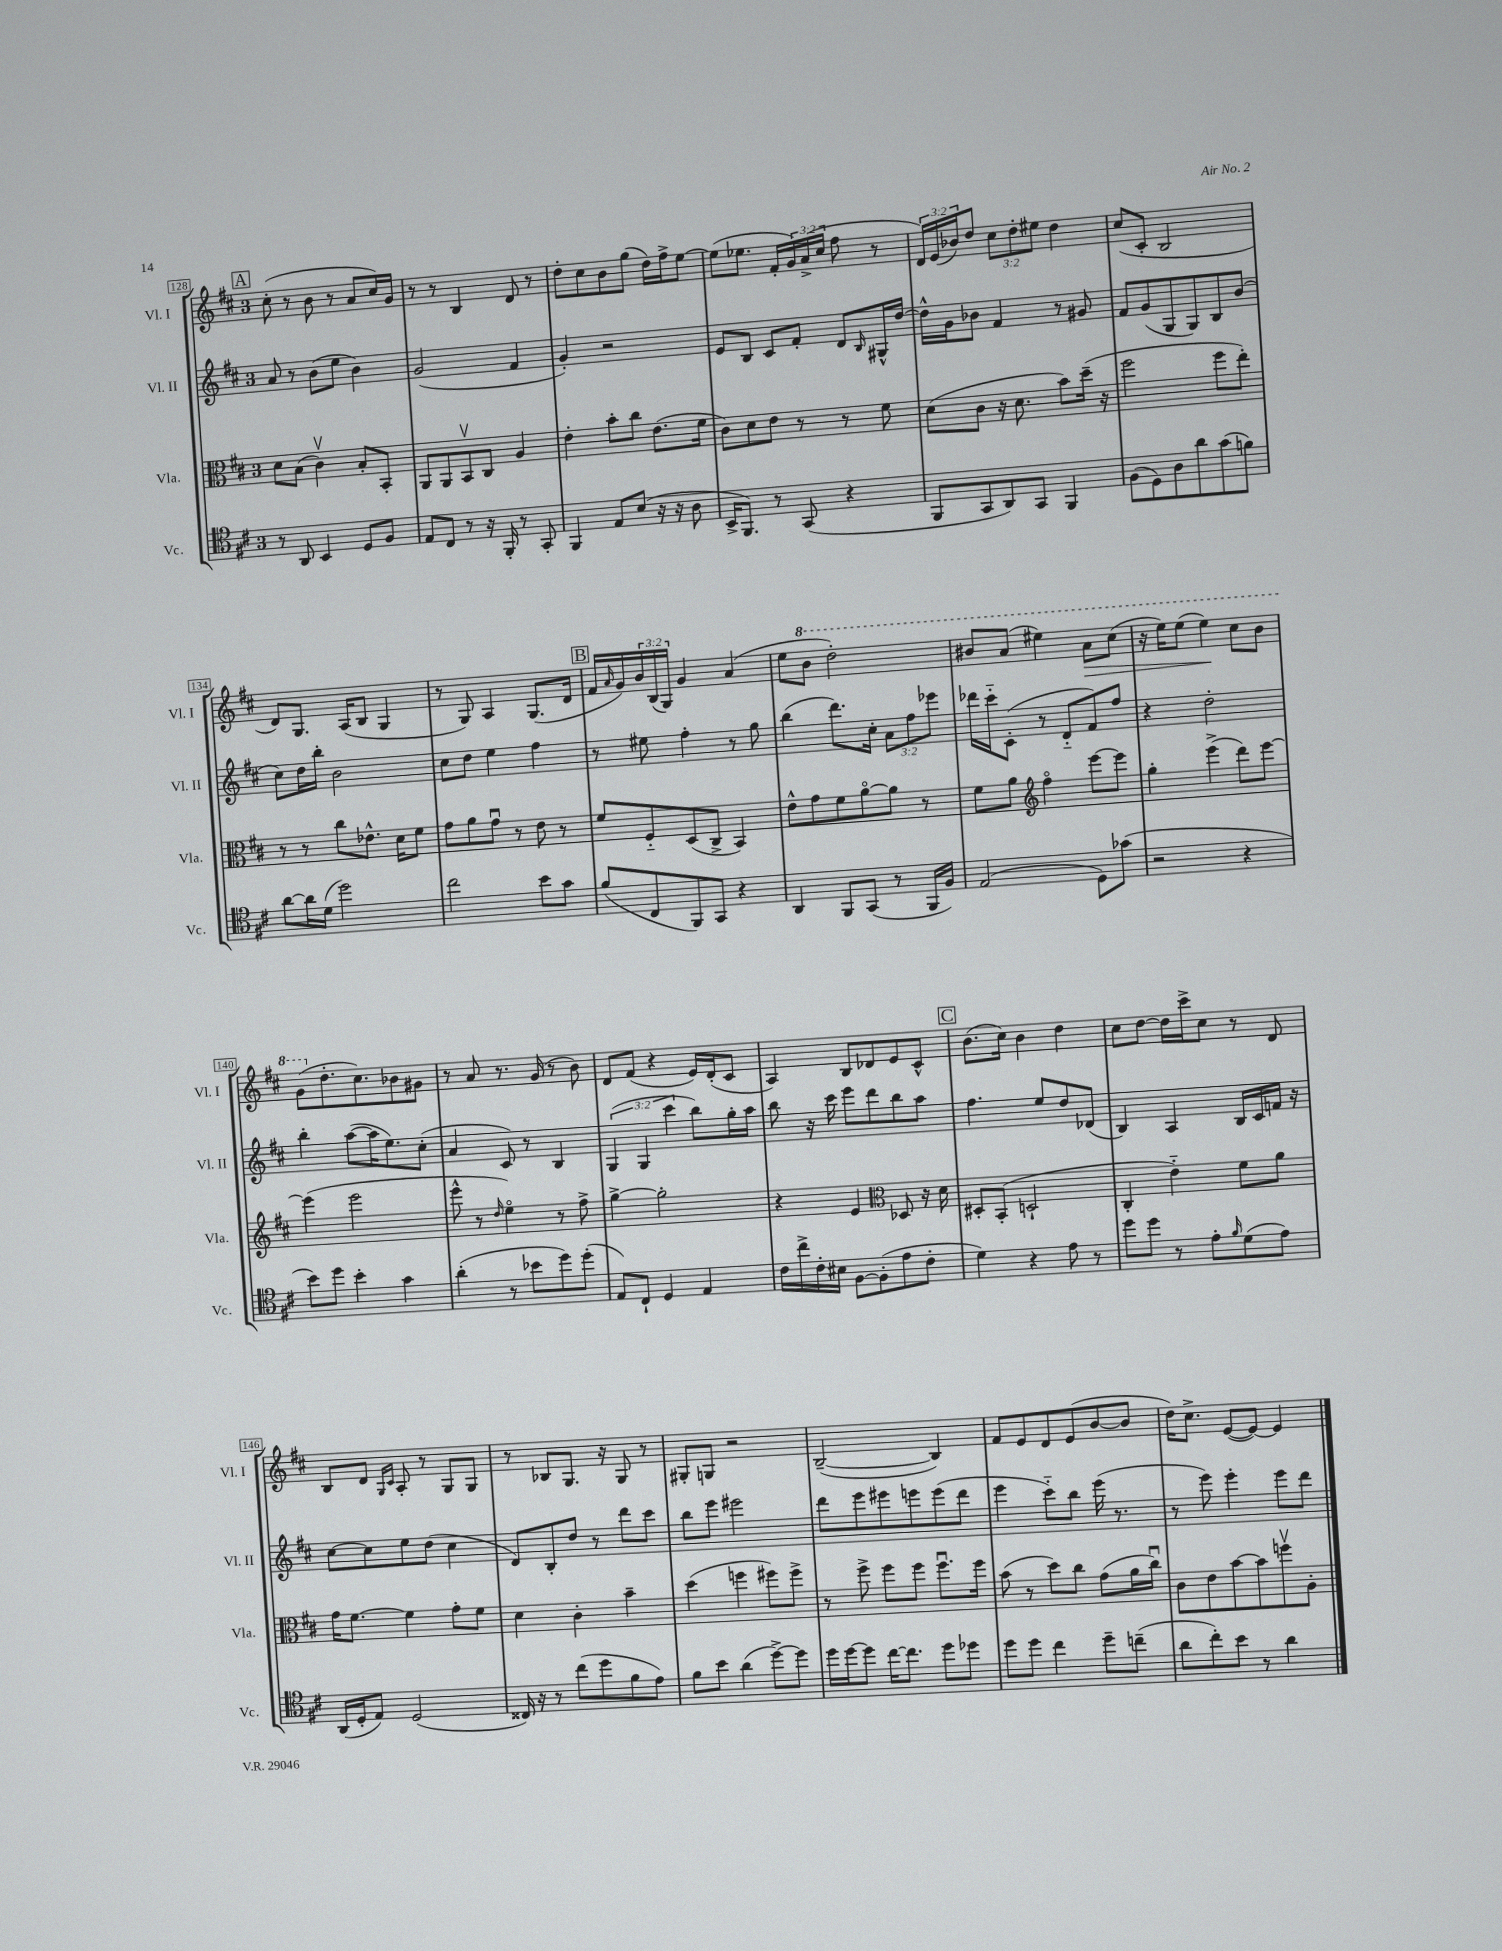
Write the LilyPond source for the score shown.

<<
\new StaffGroup <<
\new Staff = "s0" \with { instrumentName = "Vl. I" shortInstrumentName = "Vl. I" } {
    \clef treble \key d \major \once \override Staff.TimeSignature.style = #'single-digit \time 3/4 \override Staff.TupletNumber.text = #tuplet-number::calc-fraction-text
    \mark \markup { \box "A" } cis''8-.( r8 b'8 r8 a'8 cis''16) g'16 |
    r8 r8 b4 d'8 r8 |
    d''8-. cis''8 b'8 g''8( d''16) fis''16-> e''8~ |
    e''8( ees''8. fis'16-. \tuplet 3/2 { g'16) a'16->( cis''16 } fis''8 r8 |
    \tuplet 3/2 { d'16) e'16( bes'16) } d''8 \tuplet 3/2 { cis''8 d''8-. eis''8 } d''4 |
    cis''8( cis'8-. b2 |
    d'8) g8. a16( b8 g4 |
    r8 g8) a4 g8.( d'16 |
    \mark \markup { \box "B" } fis'16 \grace { a'16 } g'16) \tuplet 3/2 { b'16 b16( g16) } g'4 a'4( |
    e''8 \ottava #1 b''8 d'''2-.) |
    bis''8 a''8( eis'''4) a''8\> cis'''8( |
    r16 e'''16) e'''8( e'''4\!) cis'''8 b''8 |
    g''8( \ottava #0 d''8.-. cis''8.) bes'8 gis'8 |
    r8 a'8 r8. g'16( r8 b'8) |
    d'8 fis'8( r4 e'16) d'16-.( cis'8 |
    a4) b8 des'8 e'8 cis'8-^ |
    \mark \markup { \box "C" } b'8.( cis''16) b'4 d''4 |
    cis''8 d''8~ d''16 cis'''16-> cis''8 r8 d'8 |
    b8 d'8 \grace { g16 cis'16 } a8-. r8 g8 g8 |
    r8 bes8 g8. r16 g8 r8 |
    gis8-. g8 r2 |
    b2~--( b4) |
    fis'8 e'8 d'8 e'8( b'8~ b'8 |
    d''16) cis''8.-> e'8~( e'8~) e'4 \bar "|." |
}
\new Staff = "s1" \with { instrumentName = "Vl. II" shortInstrumentName = "Vl. II" } {
    \clef treble \key d \major \once \override Staff.TimeSignature.style = #'single-digit \time 3/4 \override Staff.TupletNumber.text = #tuplet-number::calc-fraction-text
    \mark \markup { \box "A" } a'8 r8 b'8( e''8 b'4) |
    g'2( fis'4 |
    g'4-.) r2 |
    e'8 b8 cis'8 fis'8-. d'8 \grace { b16 } gis16-^ d''16~ |
    d''16-^ g'16 bes'8 fis'4 r8 gis'8 |
    fis'8 g'8( g8 g8) b8 b'8( |
    cis''8) d''16 b''16-. b'2 |
    cis''8 d''8 e''4 fis''4 |
    \mark \markup { \box "B" } r8 eis''8 fis''4-. r8 g''8 |
    b''4( d'''8.) cis''16-. \tuplet 3/2 { a'8 fis''8 ees'''8 } |
    des'''16 cis'''16-_ cis'8-.( r8 d'8-_ fis'8) fis''8 |
    r4 d''2-. |
    b''4-. a''8~( a''16 e''8.) cis''8-.( |
    a'4 cis'8) r8 b4 |
    \tuplet 3/2 { g4( g4 cis'''4 } b''8) g''16-. a''16 |
    b''8 r16 cis'''16 e'''8 d'''8 b''8 a''8 |
    \mark \markup { \box "C" } fis''4. e''8 d''8 des'8( |
    b4) a4 b16 cis'16 f'16 r16 |
    cis''8~ cis''8 e''8 d''8( cis''4 |
    d'8) b8-. d''8 r8 d'''8 cis'''8 |
    b''8 e'''8 eis'''2 |
    d'''8 e'''8 eis'''8 e'''8 e'''8( d'''8 |
    e'''4 cis'''8-_) b''8 e'''16( r8. |
    r8 e'''8) e'''4-. e'''8 d'''8 \bar "|." |
}
\new Staff = "s2" \with { instrumentName = "Vla." shortInstrumentName = "Vla." } {
    \clef alto \key d \major \once \override Staff.TimeSignature.style = #'single-digit \time 3/4
    \mark \markup { \box "A" } d'8 b8( cis'4\upbow) b8-. b,8-. |
    a,8 a,8 b,8\upbow cis8 a4 |
    e'4-. b'8-. cis''8 e'8.( fis'16 |
    cis'8) d'8 e'8 r8 r8 fis'8 |
    d'8( cis'8 r16 d'8. b'8) d''16--( r16 |
    fis''2 fis''8 e''8-.) |
    r8 r8 cis''8 ees'8.-^ d'16 fis'8 |
    g'8 a'8 g'8\downbow r8 e'8 r8 |
    \mark \markup { \box "B" } fis'8 fis8-_ d8( cis8-> b,4) |
    e'8-^ g'8 fis'8 a'8~\flageolet a'8 r8 |
    fis'8 a'8 \clef treble fis''4\flageolet e'''8~ e'''8 |
    g''4-. e'''4->( d'''8) e'''8~ |
    e'''4( e'''2 |
    e'''8-^ r8 \grace { d''16 } e''4\flageolet) r8 fis''8-> |
    g''4~-> g''2-. |
    r4 e'4 \clef alto des8 r16 d'16 |
    \mark \markup { \box "C" } dis8-. b,8-.( d2-! |
    cis4-. e'4-_) fis'8 a'8 |
    g'16 fis'8.~ fis'4 g'8-. fis'8 |
    d'4 cis'4-. b'4-- |
    d''4( f''4 fis''8) fis''8-> |
    r8 fis''8-> fis''8 fis''8 fis''8.\downbow fis''16 |
    b'8( r8 d''8) cis''8 g'8( a'16 cis''16\downbow) |
    cis'8 e'8 b'8~ b'8 f''8\upbow a8-. \bar "|." |
}
\new Staff = "s3" \with { instrumentName = "Vc." shortInstrumentName = "Vc." } {
    \clef tenor \key d \major \once \override Staff.TimeSignature.style = #'single-digit \time 3/4
    \mark \markup { \box "A" } r8 a,8 b,4 d8 fis8 |
    e8 cis8 r8 r16 fis,16-. r8 g,8-. |
    fis,4 e8 b8( r16 r16 a8 |
    b,16-> fis,8.) r8 g,8( r4 |
    fis,8 g,8 a,8) g,8 fis,4 |
    fis8( d8) a8 a'8 g'8( f'8) |
    a'8~ a'16 d'16( d''2) |
    cis''2 b'8 g'8 |
    \mark \markup { \box "B" } fis'8( cis8 fis,8) g,8 r4 |
    a,4 fis,8 g,8( r8 fis,16 fis16) |
    e2( d8) ges'8( |
    r2 r4 |
    b'8) d''8 b'4-. g'4 |
    a'4-.( r8 bes'8 d''8) d''8-.( |
    e8) cis8-! d4 e4 |
    cis'16 cis''16-> cis'16-. bis16 fis8~ fis8-.( e'8 cis'8-. |
    \mark \markup { \box "C" } d'4) r4 e'8 r8 |
    d''8 d''8 r8 e'8-. \grace { fis'16 } d'8( e'8) |
    a,16( d16-. e8) d2( |
    cisis16) r16 r8 cis''8( d''8 fis'8 e'8) |
    fis'8 b'8 a'4( d''8~->) d''8 |
    d''16 d''16~ d''8 cis''16~ cis''8. d''8 des''8 |
    d''8 d''8 cis''4 d''8-- c''8--( |
    a'8 cis''8-.) b'8 r8 a'4 \bar "|." |
}
>>
>>
\layout { \context { \Score currentBarNumber = #128 \override BarNumber.stencil = #(make-stencil-boxer 0.1 0.3 ly:text-interface::print) } }
